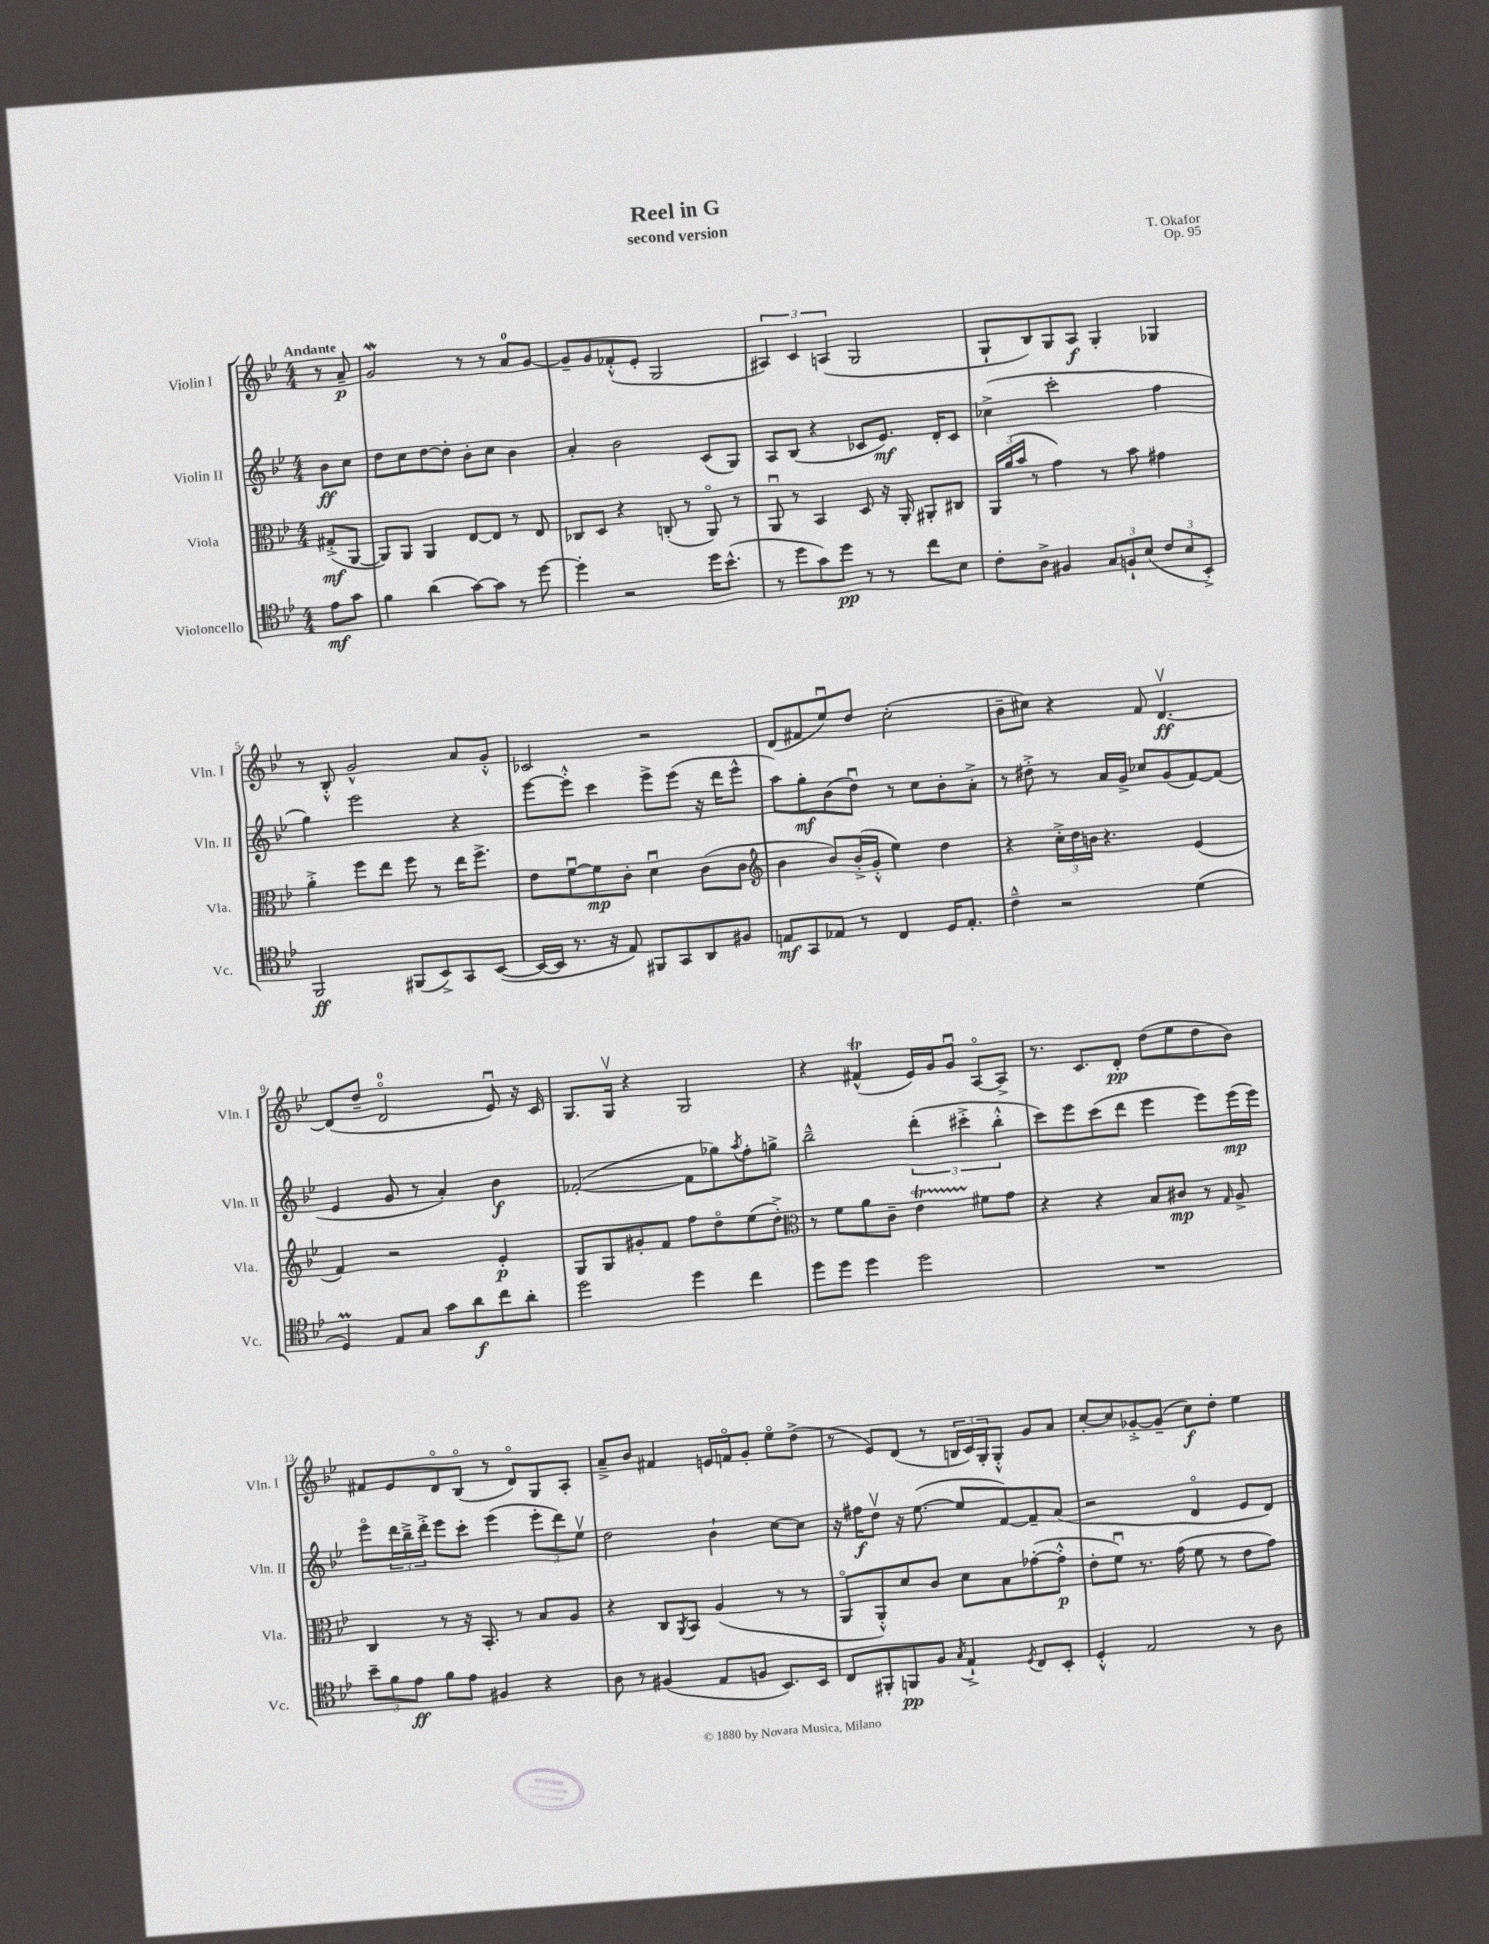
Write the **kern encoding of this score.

**kern	**dynam	**kern	**dynam	**kern	**dynam	**kern	**dynam
*part4	*part4	*part3	*part3	*part2	*part2	*part1	*part1
*staff4	*staff4	*staff3	*staff3	*staff2	*staff2	*staff1	*staff1
*I"Violoncello	*	*I"Viola	*	*I"Violin II	*	*I"Violin I	*
*I'Vc.	*	*I'Vla.	*	*I'Vln. II	*	*I'Vln. I	*
*clefC4	*	*clefC3	*	*clefG2	*	*clefG2	*
*k[b-e-]	*	*k[b-e-]	*	*k[b-e-]	*	*k[b-e-]	*
*M4/4	*	*M4/4	*	*M4/4	*	*M4/4	*
=	=	=	=	=	=	=	=
!	!	!	!	!	!	!LO:TX:a:B:t=Andante	!
8e-\L	mf	(8G#X'^/L	mf	8b-\L	ff	8r	.
8g\J	.	[8AA/J	.	8cc\J	.	8a~/	p
=1	=1	=1	=1	=1	=1	=1	=1
4f\	.	8AA/L])	.	8dd\L	.	2gW/	.
.	.	8AA/J	.	8cc\	.	.	.
(4a\	.	4AA/	.	[8dd\	.	.	.
.	.	.	.	8dd'\J]	.	.	.
[8g\L)	.	[8E-/L	.	8b-'\L	.	8r	.
8g\J]	.	8E-/J]	.	8cc\J	.	8r	.
8r	.	8r	.	4b-\	.	8a/L	.
[8dd\	.	8E-/	.	.	.	[8g/J	.
=2	=2	=2	=2	=2	=2	=2	=2
4dd'\]	.	8C-X/L	.	4a'/	.	8g~/L]	.
.	.	8D/J	.	.	.	8g/	.
2r	.	4r	.	2b-\	.	(8f-X'^^/	.
.	.	.	.	.	.	8e-'/J	.
.	.	(8Cn'/	.	.	.	2G/	.
.	.	8r	.	.	.	.	.
16dd\KL	.	8AA/)	.	(8c/L	.	.	.
(8.b-^^\J	.	.	.	.	.	.	.
.	.	8r	.	8G/J)	.	.	.
=3	=3	=3	=3	=3	=3	=3	=3
8r	.	8AAu/	.	8A/L	.	6A#X/)	.
8dd\L	.	8r	.	(8B-/J	.	.	.
.	.	.	.	.	.	6c/	.
8g\)	.	4BB-/	.	4r	.	.	.
.	.	.	.	.	.	(6An/	.
8dd\J	pp	.	.	.	.	.	.
8r	.	8D/	.	8c-X/L	.	2G/	.
8r	.	16r	.	8.e-/J)	mf	.	.
.	.	16AA'/	.	.	.	.	.
8cc\L	.	8AA#X'/L	.	.	.	.	.
.	.	.	.	16d'/KL	.	.	.
8B-\J	.	8C#X/J	.	8c-/J	.	.	.
=4	=4	=4	=4	=4	=4	=4	=4
8c'\L	.	24AA/LL	.	(4cc-X^\	.	8G`/L	.
.	.	(24a/	.	.	.	.	.
.	.	24b-/JJ	.	.	.	.	.
8A^\J	.	8r	.	.	.	8B-/)	.
4F#X/	.	4g\)	.	2ccc'\	.	8G/	.
.	.	.	.	.	.	8A/J	f
12G/L	.	8r	.	.	.	4G'/	.
12Fn`/	.	.	.	.	.	.	.
.	.	8b-\	.	.	.	.	.
(12B-/J	.	.	.	.	.	.	.
12c/L	.	4g#X\	.	4ff\	.	4G-X/	.
12B-/	.	.	.	.	.	.	.
12BB-'^/J)	.	.	.	.	.	.	.
!!LO:LB:g=z
=5	=5	=5	=5	=5	=5	=5	=5
2FF/	ff	4a'^\	.	4gg\)	.	8r	.
.	.	.	.	.	.	8B-'^^/	.
.	.	8ff\L	.	2eee-\	.	2g^^/	.
.	.	8ee-\J	.	.	.	.	.
(8FF#X/L	.	8ff\	.	.	.	.	.
8BB-^/)	.	8r	.	.	.	.	.
8GG/	.	16ee-\KL	.	4r	.	8a/L	.
.	.	8.ff^\J	.	.	.	.	.
([8BB-/J	.	.	.	.	.	8g'^^/J	.
=6	=6	=6	=6	=6	=6	=6	=6
16BB-/LL_	.	8e-\L	.	[8eee-\L	.	2c-X/	.
16BB-/JJ]	.	.	.	.	.	.	.
8.r	.	[8fu\	.	8eee-'^^\J]	.	.	.
.	.	8f\]	mp	4ccc\	.	.	.
16r	.	.	.	.	.	.	.
8E-/)	.	8c'\J	.	.	.	.	.
8FF#X/L	.	4du\	.	8eee-^\L	.	2r	.
8GG/	.	.	.	(8eee-\J	.	.	.
8AA/	.	(8c\L	.	16r	.	.	.
.	.	.	.	16ddd\KL	.	.	.
8F#X/J	.	8c\J	.	8eee-^^\J	.	.	.
=7	=7	=7	=7	=7	=7	=7	=7
*	*	*clefG2	*	*	*	*	*
8En/L	mf	4b-\	.	8aa\L)	.	(8d/L	.
8GG/	.	.	.	8gg'\	mf	8f#X/	.
8E-X/J	.	8b-/L)	.	(8b-\	.	8ee-u/)	.
8r	.	(16b-'^/L	.	8ddu\J)	.	8dd/J	.
.	.	16g'^^/JJ	.	.	.	.	.
4C/	.	4ee-\)	.	8r	.	(2cc'\	.
.	.	.	.	8cc\L	.	.	.
16D/KL	.	4dd\	.	8b-'\	.	.	.
8.E-'/J	.	.	.	.	.	.	.
.	.	.	.	8a'^\J	.	.	.
=8	=8	=8	=8	=8	=8	=8	=8
4c~^^\	.	4r	.	8r	.	8b-~\L	.
.	.	.	.	8dd#X'^\	.	8cc#X\J)	.
2r	.	24cc'^\LL	.	8r	.	4r	.
.	.	24dd\	.	.	.	.	.
.	.	24bn\JJ	.	.	.	.	.
.	.	4.r	.	16a/LL	.	.	.
.	.	.	.	16g^/JJ	.	.	.
.	.	.	.	8cc-X/L	.	8f/	.
.	.	.	.	(8g/	.	[4.dv/	ff
(4d\	.	(4e-/	.	[8f/)	.	.	.
.	.	.	.	(8f/J]	.	.	.
!!LO:LB:g=z
=9	=9	=9	=9	=9	=9	=9	=9
4Dm/)	.	4f/)	.	4e-/	.	(8d/L]	.
.	.	.	.	.	.	8dd~/J	.
8E-/L	.	2r	.	8g/	.	2d/	.
8G/J	.	.	.	8r	.	.	.
8g\L	.	.	.	4a'/)	.	.	.
8a\	f	.	.	.	.	.	.
8cc\	.	4e-'/	p	4b-\	f	8e-u/)	.
8a'\J	.	.	.	.	.	16r	.
.	.	.	.	.	.	16c/	.
=10	=10	=10	=10	=10	=10	=10	=10
2dd\	.	8G/L	.	([2f-X'/	.	8.G/L	.
.	.	8G/	.	.	.	.	.
.	.	.	.	.	.	16Gv/Jk	.
.	.	8g#X'/	.	.	.	4r	.
.	.	8f/J	.	.	.	.	.
4dd\	.	8ff\L	.	8f-\L]	.	2G/	.
.	.	8dd\	.	8gg-X\)	.	.	.
.	.	.	.	8qaa/	.	.	.
4cc\	.	(8ee-\	.	8ff'\	.	.	.
.	.	8dd'^\J)	.	8ggn^\J	.	.	.
=11	=11	=11	=11	=11	=11	=11	=11
*	*	*clefC3	*	*	*	*	*
8dd\L	.	8r	.	2bb-~^^\	.	4r	.
8dd\J	.	8f\L	.	.	.	.	.
4dd\	.	8a\	.	.	.	(4f#Xt^^/	.
.	.	8c~\J	.	.	.	.	.
2dd\	.	4e-T\	.	(6ddd'\	.	16e-/LL)	.
.	.	.	.	.	.	16g/J	.
.	.	.	.	.	.	8gu/J	.
.	.	.	.	6ccc#X'^\	.	.	.
.	.	8f#X\L	.	.	.	[8A/L	.
.	.	.	.	6bb-'^^\	.	.	.
.	.	8g\J	.	.	.	8A^/J]	.
=12	=12	=12	=12	=12	=12	=12	=12
1r	.	4r	.	8ccc\L)	.	8.r	.
.	.	.	.	8eee-\	.	.	.
.	.	.	.	.	.	8.c/L	.
.	.	4r	.	(8ccc\	.	.	.
.	.	.	.	8ddd\J	.	8d'/J	pp
.	.	8B-/L	.	4eee-\	.	(8dd\L	.
.	.	8c#X/J	mp	.	.	8ee-\	.
.	.	8r	.	8eee-\L)	.	8dd\	.
.	.	16qqG/	.	.	.	.	.
.	.	8A^/	.	(16eee-\L	mp	8b-\J)	.
.	.	.	.	16eee-\JJ)	.	.	.
!!LO:LB:g=z
=13	=13	=13	=13	=13	=13	=13	=13
12b-~\L	.	4C/	.	8eee-\L	.	8f#X/L	.
12f\	.	.	.	.	.	.	.
.	.	.	.	24ddd\L	.	8e-/	.
12e-\J	ff	.	.	24bb-~^\	.	.	.
.	.	.	.	24ddd'^\JJ	.	.	.
8f\L	.	8r	.	8eee-\L	.	8d/	.
8e-\J	.	16r	.	8ccc'\J	.	(8B-/J	.
.	.	8.BB-'/	.	.	.	.	.
4F#X/	.	.	.	(4eee-\	.	8r	.
.	.	8r	.	.	.	8d/L)	.
4r	.	8B-/L	.	12eee-'\L	.	8G/	.
.	.	.	.	12ddd\)	.	.	.
.	.	8A/J	.	.	.	8A'/J	.
.	.	.	.	12ee-v\J	.	.	.
=14	=14	=14	=14	=14	=14	=14	=14
8A\	.	4r	.	2dd\	.	8a~^/L	.
8r	.	.	.	.	.	8b-/J	.
(4F#X/	.	8C/L	.	.	.	4f#X/	.
.	.	8qAA/	.	.	.	.	.
.	.	8BB-/J	.	.	.	.	.
8E-/L	.	(4A/	.	4b-`\	.	16en/LL	.
.	.	.	.	.	.	16fn/J	.
8Fn/J	.	.	.	.	.	8g'/J	.
8.BB-/L)	.	8r	.	[8cc\L	.	8ee-\L	.
.	.	8r	.	8cc\J]	.	(8dd^\J	.
16BB-/Jk	.	.	.	.	.	.	.
=15	=15	=15	=15	=15	=15	=15	=15
8C/L	.	8AA/L	.	16r	.	8r	.
.	.	.	.	16ff#X\KL	f	.	.
8FF#X'/	.	8AA'^^/)	.	8ddv\J	.	8e-/L)	.
8FFn/	pp	8d/	.	16r	.	(8d/J	.
.	.	.	.	([8.ee-\	.	.	.
8F/J	.	8c/J	.	.	.	8r	.
8qG/	.	.	.	.	.	.	.
4E-`^/	.	8d\L	.	8ee-/L]	.	24Bn/LL	.
.	.	.	.	.	.	24c/)	.
.	.	.	.	.	.	24G'/J	.
.	.	8B-\	.	[8f/)	.	8G'^^/J	.
8qD/	.	.	.	.	.	.	.
8C/L	.	([8g-X'\	.	8f~/]	.	8g/L	.
8BB-'/J	.	8g-'^^\J]	p	(8a/J	.	8a/J	.
=16	=16	=16	=16	=16	=16	=16	=16
4D'^^/	.	8e-'\L	.	2r	.	[8cc'/L	.
.	.	8fu\J)	.	.	.	8cc/]	.
2E-/	.	8.r	.	.	.	[8g-X'^/	.
.	.	.	.	.	.	(8g-~/J]	.
.	.	(16g\	.	.	.	.	.
.	.	8f\	.	4d/	.	8cc\L)	f
.	.	8r	.	.	.	8dd'\J	.
8r	.	8e-\L	.	8e-/L	.	4ee-\	.
8A\	.	8g\J)	.	8d/J)	.	.	.
==	==	==	==	==	==	==	==
*-	*-	*-	*-	*-	*-	*-	*-
